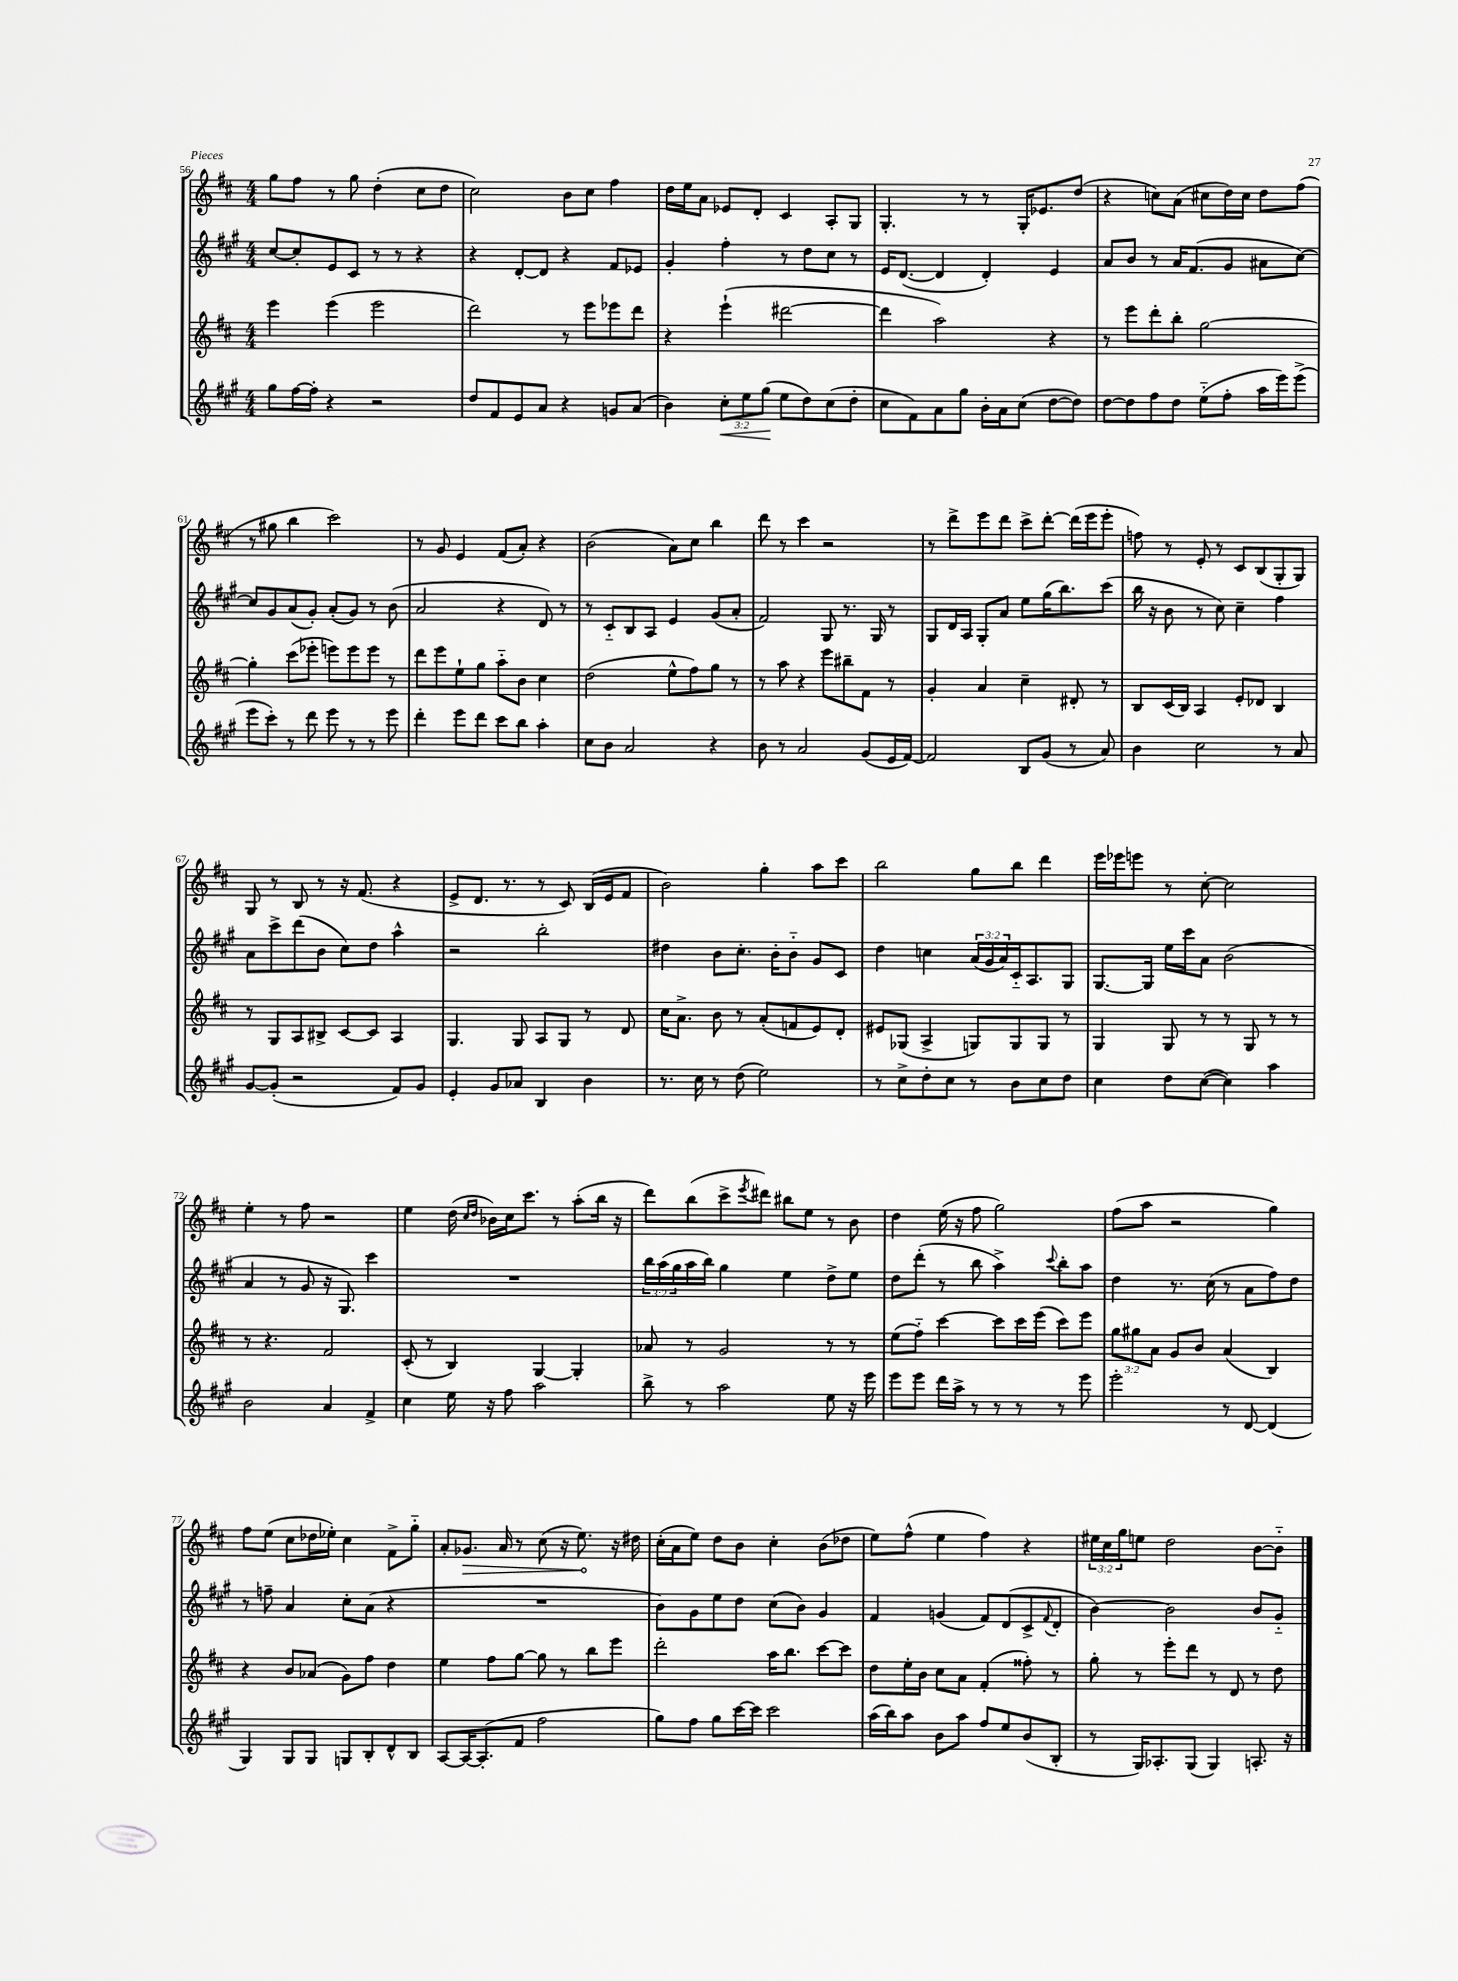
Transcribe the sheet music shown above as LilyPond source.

<<
\new StaffGroup <<
\new Staff = "s0" {
    \clef treble \key d \major \numericTimeSignature \time 4/4 \override Staff.TupletNumber.text = #tuplet-number::calc-fraction-text
    g''8 fis''8 r8 g''8 d''4-.( cis''8 d''8 |
    cis''2) b'8 cis''8 fis''4 |
    d''16 e''16 a'8 ees'8 d'8-. cis'4 a8-. g8 |
    g4.-. r8 r8 g16-. ees'8. d''8( |
    r4 c''8) a'8( cis''8 d''16) cis''16 d''8 fis''8( |
    r8 gis''8 b''4 cis'''2) |
    r8 g'8 e'4 fis'8( a'8-.) r4 |
    b'2( a'8) cis''8 b''4 |
    d'''8 r8 cis'''4 r2 |
    r8 d'''8-> e'''8 d'''8 cis'''8-> d'''8~-. d'''16( e'''16 e'''8-. |
    f''8) r8 e'8-. r8 cis'8 b8( g8-. g8) |
    g8 r8 b8 r8 r16 fis'8.( r4 |
    e'8-> d'8. r8. r8 cis'8) b16( e'16 fis'8 |
    b'2) g''4-. a''8 cis'''8 |
    b''2 g''8 b''8 d'''4 |
    e'''16 ees'''16 e'''8 r8 cis''8~-. cis''2 |
    e''4-. r8 fis''8 r2 |
    e''4 d''16( \grace { cis''16 d''16 } bes'16) cis''16 cis'''8. r8 a''8-.( b''16 r16 |
    d'''8) b''8( cis'''8-> \acciaccatura { e'''8 } dis'''8) bis''8 e''8 r8 b'8 |
    d''4 e''16( r16 fis''8 g''2) |
    fis''8( a''8 r2 g''4) |
    fis''8 e''8( cis''8 des''16 ees''16-.) cis''4 fis'8-> g''8-_ |
    a'8-. \once \override Hairpin.circled-tip = ##t ges'8.\> a'16 r8 cis''8( r16 e''8.\!) r16 dis''16 |
    cis''16-.( a'16 e''8) d''8 b'8 cis''4-. b'8( des''8 |
    e''8) fis''8-^( e''4 fis''4) r4 |
    \tuplet 3/2 { eis''16 cis''16 g''16 } e''8 d''2 b'8~ b'8-_ \bar "|." |
}
\new Staff = "s1" {
    \clef treble \key a \major \numericTimeSignature \time 4/4 \override Staff.TupletNumber.text = #tuplet-number::calc-fraction-text
    cis''8~ cis''8-. e'8 cis'8 r8 r8 r4 |
    r4 d'8~-. d'8 r4 fis'8 ees'8 |
    gis'4-. fis''4-. r8 d''8 cis''8 r8 |
    e'16 d'8.~( d'4 d'4-.) e'4 |
    a'8 b'8 r8 a'16 fis'8.( gis'8 ais'8 cis''8~) |
    cis''8 gis'8 a'8( gis'8-.) a'8-.( gis'8) r8 b'8( |
    a'2 r4 d'8) r8 |
    r8 cis'8-_ b8 a8 e'4 gis'8( a'8-. |
    fis'2) gis8 r8. gis16 r8 |
    gis8 d'16 a16 gis8-. a'8 e''8 gis''16( b''8.) cis'''8( |
    b''16 r16 b'8 r8 cis''8) cis''4-- fis''4 |
    a'8 cis'''8-> d'''8( b'8 cis''8) d''8 a''4-^ |
    r2 b''2-. |
    dis''4 b'8 cis''8.-. b'16-. b'8-_ gis'8 cis'8 |
    d''4 c''4 \tuplet 3/2 { a'16( gis'16 a'16) } cis'16-_ a8. gis8 |
    gis8.~ gis16 e''16 cis'''16 a'8 b'2( |
    a'4 r8 gis'8 r16 gis8.) cis'''4 |
    R1 |
    \tuplet 3/2 { b''16 a''16( gis''16 } a''16 b''16) gis''4 e''4 d''8-> e''8 |
    d''8 d'''8-.( r8 b''8 a''4->) \appoggiatura { cis'''8 } b''8-. a''8 |
    d''4 r8. cis''16( r8 a'8 fis''8) d''8 |
    r8 f''8-- a'4 cis''8-. a'8( r4 |
    R1 |
    b'8) gis'8 e''8 d''8 cis''8( b'8) gis'4 |
    fis'4 g'4( fis'8) d'8( cis'8-> \appoggiatura { fis'8 } d'8-. |
    b'4~) b'2 b'8 gis'8-_ \bar "|." |
}
\new Staff = "s2" {
    \clef treble \key d \major \numericTimeSignature \time 4/4 \override Staff.TupletNumber.text = #tuplet-number::calc-fraction-text
    e'''4 e'''4( e'''2 |
    d'''2) r8 e'''8 ees'''8 d'''8 |
    r4 e'''4-!( dis'''2~ |
    dis'''4 a''2) r4 |
    r8 e'''8 d'''8-. b''8-. g''2~ |
    g''4-. cis'''8( ees'''8-. e'''8) e'''8 e'''8 r8 |
    d'''8 e'''8 e''8-! g''8 a''8-_ b'8 cis''4 |
    d''2( e''8-^ fis''8) g''8 r8 |
    r8 a''8 r4 e'''8 bis''8-- fis'8 r8 |
    g'4-. a'4 cis''4-- dis'8-. r8 |
    b8 cis'16( b16) a4 e'8-. des'8 b4 |
    r8 g8 a8 bis8-> cis'8~ cis'8 a4 |
    g4. g8 a8 g8 r8 d'8 |
    cis''16 a'8.-> b'8 r8 a'8-.( f'8 e'8) d'8-. |
    eis'8 ges8( a4-> g8) g8 g8 r8 |
    g4 g8 r8 r8 g8 r8 r8 |
    r8 r4. fis'2 |
    cis'8-.( r8 b4) g4~ g4-. |
    aes'8 r8 g'2 r8 r8 |
    e''8( fis''8-_) cis'''4~ cis'''8 cis'''16 e'''16( cis'''8) e'''8 |
    \tuplet 3/2 { g''8 gis''8 a'8 } g'8 b'8 a'4( b4) |
    r4 b'8 aes'8( g'8) fis''8 d''4 |
    e''4 fis''8 g''8~ g''8 r8 b''8 e'''8 |
    d'''2-. a''16 b''8. cis'''8~ cis'''8 |
    d''8 e''16-. b'16 cis''8 a'8 fis'4-.( fisis''8-.) r8 |
    g''8-. r8 e'''8-. d'''8 r8 d'8 r8 d''8 \bar "|." |
}
\new Staff = "s3" {
    \clef treble \key a \major \numericTimeSignature \time 4/4 \override Staff.TupletNumber.text = #tuplet-number::calc-fraction-text
    gis''8 fis''16~ fis''16-. r4 r2 |
    d''8 fis'8 e'8 a'8 r4 g'8 a'8( |
    b'4) \tuplet 3/2 { cis''8-.\< e''8 gis''8\!( } e''8 d''8) cis''8( d''8-. |
    cis''8 fis'8) a'8 gis''8 b'16-. a'16 cis''8( d''8~ d''8) |
    d''8~ d''8 fis''8 d''8 e''8-_( fis''8-. a''16 e'''16) e'''8->( |
    e'''8 cis'''8-.) r8 d'''8 e'''8 r8 r8 e'''8 |
    d'''4-. e'''8 d'''8 cis'''8 b''8 a''4-. |
    cis''8 b'8 a'2 r4 |
    b'8 r8 a'2 gis'8( e'16 fis'16~) |
    fis'2 b8 gis'8( r8 a'8) |
    b'4 cis''2 r8 a'8 |
    gis'8~ gis'8-.( r2 fis'8) gis'8 |
    e'4-. gis'8 aes'8 b4 b'4 |
    r8. cis''16 r8 d''8( e''2) |
    r8 cis''8-> d''8-. cis''8 r8 b'8 cis''8 d''8 |
    cis''4 d''8 cis''8~( cis''4) a''4 |
    b'2 a'4 fis'4-> |
    cis''4 e''16 r16 fis''8 a''2 |
    b''8-> r8 a''2 e''8 r16 e'''16 |
    e'''8 e'''8 d'''16 a''16-> r8 r8 r8 r8 e'''8 |
    e'''2-. r8 d'8~ d'4( |
    gis4) gis8 gis8 g8 b8-. d'8-^ b8 |
    a8~ a16~ a8.-.( fis'8 fis''2 |
    gis''8) fis''8 gis''8 cis'''16~ cis'''16 cis'''2 |
    a''16( b''16) a''8 b'8 a''8 fis''8 e''8 b'8( b8-. |
    r8 gis16) aes8.-. gis8( gis4) a8.-. r16 \bar "|." |
}
>>
>>
\layout { \context { \Score currentBarNumber = #56 } }
